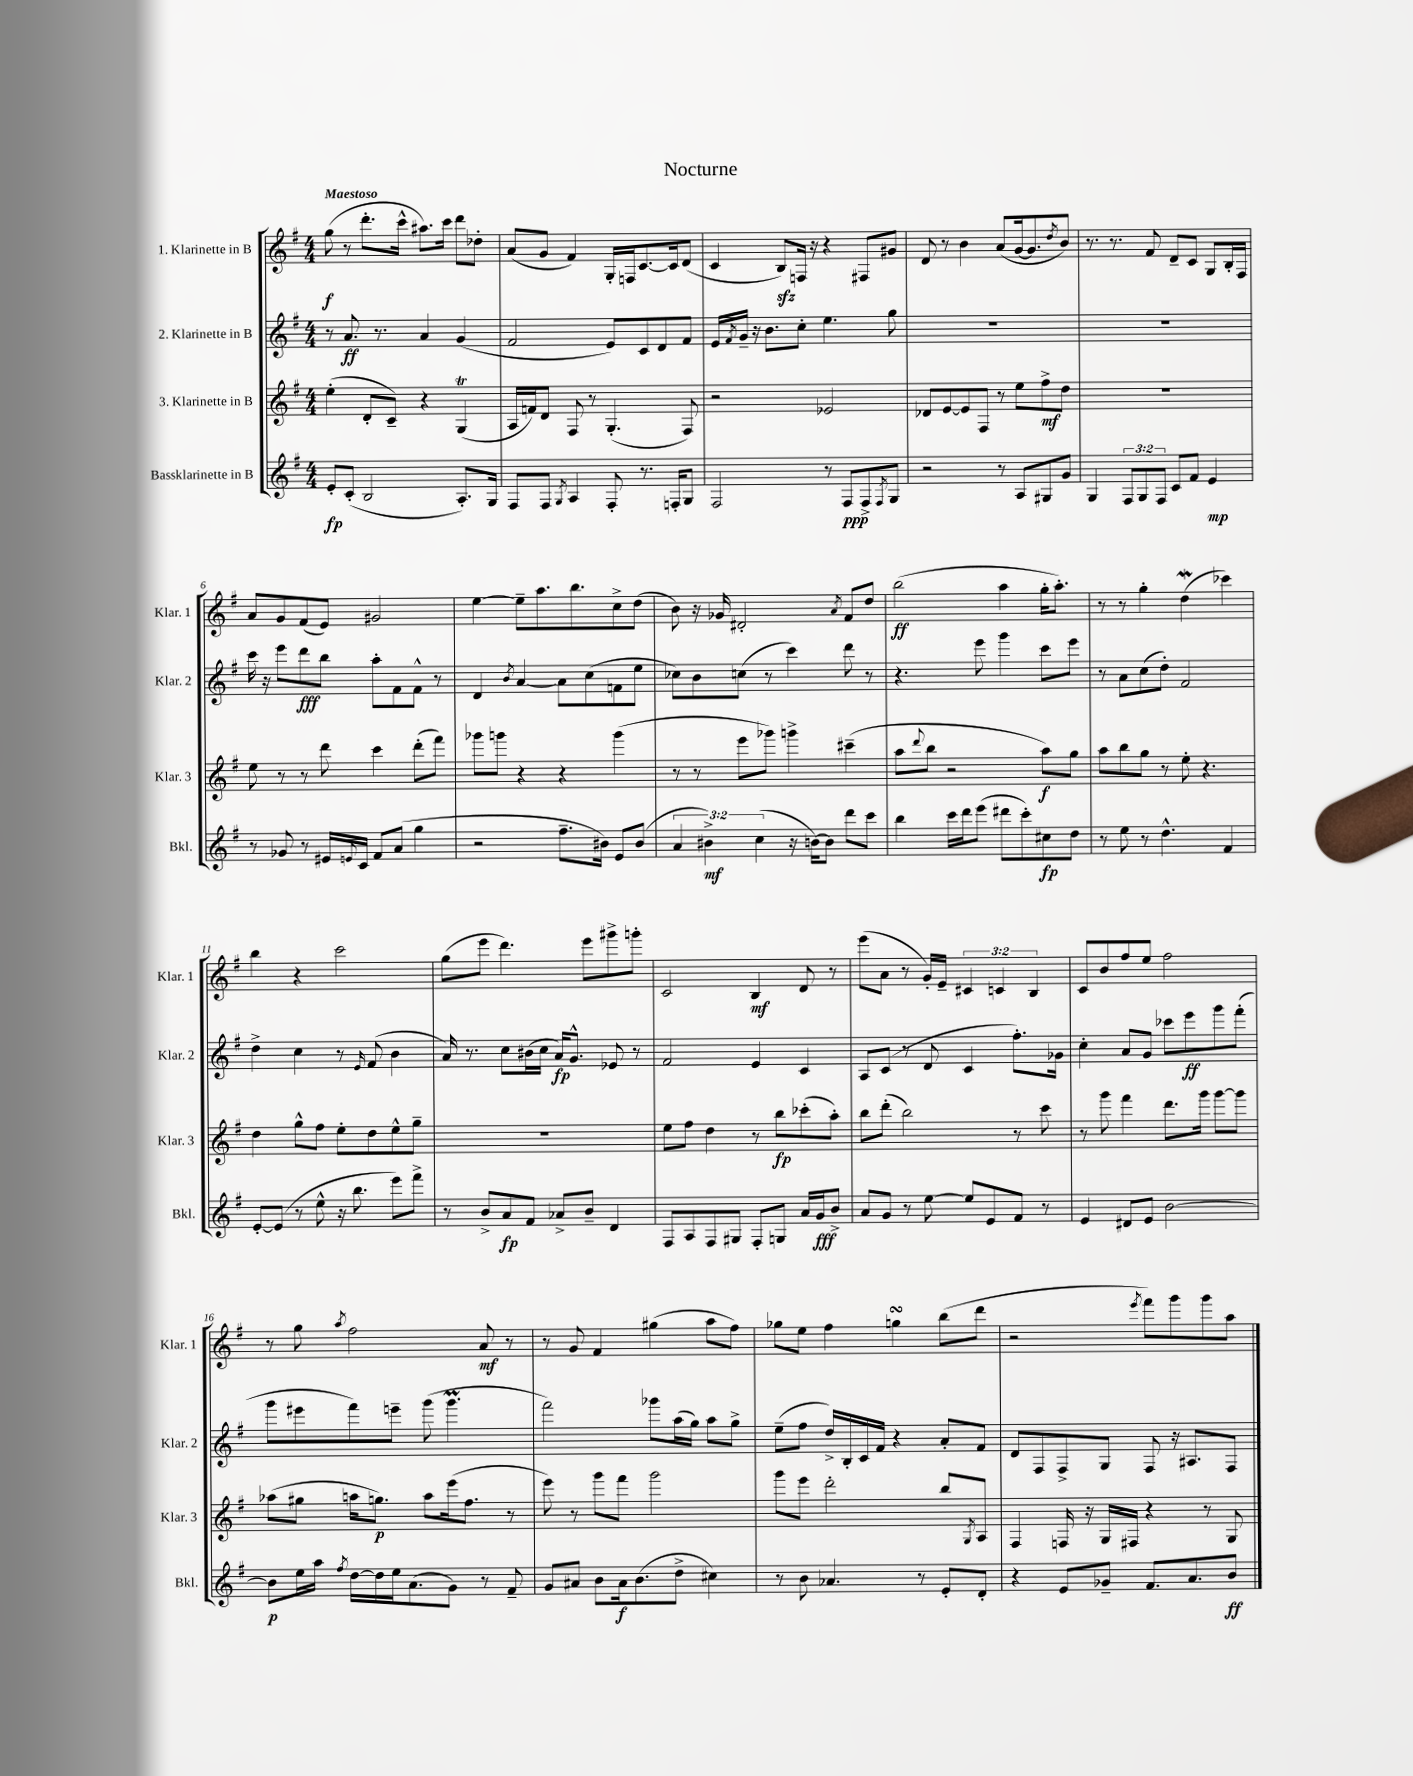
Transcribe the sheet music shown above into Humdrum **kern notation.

**kern	**kern	**kern	**kern
*staff4	*staff3	*staff2	*staff1
*clefG2	*clefG2	*clefG2	*clefG2
*k[f#]	*k[f#]	*k[f#]	*k[f#]
*M4/4	*M4/4	*M4/4	*M4/4
8e'	(4ee'	8r	(8gg
(8c'	.	8.a	8r
2B	8d'	.	8.ddd'
.	.	8.r	.
.	8c~)	.	.
.	.	.	16ccc^^
.	4r	4a	8.aa#)
.	.	.	16ccc
8.A')	(4G	(4g	8ddd
.	.	.	8dd-'
16G	.	.	.
=	=	=	=
8F#	16A	2f#	(8a
.	16f)	.	.
8F#	8d	.	8g
8qG	.	.	.
4A	8F#	.	4f#)
.	8r	.	.
8F#'	(4.G'	8e)	16G'
.	.	.	16F
8.r	.	8c	[8.c
.	.	8d	.
16F'	.	.	16c]
8G	8F#)	8f#	(8d
=	=	=	=
2F#	2r	16e	4c
.	.	8qf#	.
.	.	16g~	.
.	.	16r	.
.	.	8.b	.
.	.	.	8B)
.	.	8cc'	16F
.	.	.	16r
8r	2e-	4.ee	4r
8F#	.	.	.
8F#^	.	.	8F#
8qF#	.	.	.
8G	.	8gg	8g#
=	=	=	=
2r	8d-	1r	8d
.	[8e	.	8r
.	8e]	.	4b
.	8F#	.	.
8r	8r	.	(8a
8A	8ee	.	[16g
.	.	.	8.g]
8G#	8ff#^	.	.
.	.	.	8qdd
8g	8dd	.	8b)
=	=	=	=
4G	1r	1r	8.r
.	.	.	8.r
12F#	.	.	.
12G	.	.	.
.	.	.	8f#
12F#	.	.	.
8c	.	.	8d~
8f#	.	.	8c
4e	.	.	8G
.	.	.	16B'
.	.	.	16F#
=	=	=	=
8r	8ee	16ccc	8a
.	.	16r	.
8g-	8r	8eee	8g
8r	8r	8ddd	(8f#
16e#	8ddd	8bb	8e)
8qqe	.	.	.
16c	.	.	.
8f#	4ccc	8aa'	2g#
(8a	.	8f#	.
4gg	(8ddd'	8f#^^	.
.	8fff#)	8r	.
=	=	=	=
2r	8ggg-	4d	[4ee
.	8ggg	.	.
.	.	8qb	.
.	4r	[4a	8ee~]
.	.	.	8.aa
8.ff#~	4r	8a]	.
.	.	.	8.bb
.	.	(8cc	.
16b#)	.	.	.
8e	(4ggg	8f	8cc^
(8b#	.	8ee	(8dd
=	=	=	=
6a	8r	8cc-)	8b)
.	8r	8b	16r
6b#^)	.	.	.
.	.	.	16g-
.	8eee	(8cc	2d#'
(6cc	.	.	.
.	8ggg-)	8r	.
16r	4ggg^	4ccc)	.
[16b)	.	.	.
8b]	.	.	.
.	.	.	8qa
8ddd	(4ccc#~	8ddd	8f#
8ccc	.	8r	8dd
=	=	=	=
4bb	8aa	4.r	(2bb
.	8qqddd	.	.
.	8bb	.	.
16ccc	2r	.	.
16ddd	.	.	.
(8eee	.	8eee	.
8ddd#	.	4ggg	4aa
8ccc')	.	.	.
8cc#	8aa)	8ccc	16gg'
.	.	.	8.aa')
8dd	8gg	8eee	.
=	=	=	=
8r	8aa	8r	8r
8ee	8bb	8a	8r
8r	8gg	(8cc	4gg'
4.dd^^	8r	8dd')	.
.	8ee'	2f#	(4dd
.	4.r	.	.
4f#	.	.	4ccc-)
=	=	=	=
[8e'	4dd	4dd^	4bb
(8e]	.	.	.
8r	8gg^^	4cc	4r
8ee^^	8ff#	.	.
16r	8ee'	8r	2ccc
8.bb	.	.	.
.	.	16qqe	.
.	8dd	(8f#	.
8eee)	8ee^^	4b	.
8fff#^	8gg~	.	.
=	=	=	=
8r	1r	16a)	(8gg
.	.	8.r	.
8b^	.	.	8eee
8a	.	8cc	4.ddd)
8f#	.	(16b#	.
.	.	16cc	.
8a-^	.	16a)	.
.	.	8.g^^	.
8b~	.	.	8eee
4d	.	8e-	8ggg#^
.	.	8r	8ggg'
=	=	=	=
8F#	8ee	2f#	2c
8A	8ff#	.	.
8F#	4dd	.	.
8G#	.	.	.
8F#'	8r	4e	4B
8G	8bb	.	.
16a	(8ccc-'	4c	8d
16g	.	.	.
8b^	8aa')	.	8r
=	=	=	=
8a	8bb	8A	(8eee
8g	(8ddd'	(8c	8a
8r	2bb)	8r	8r
[8ee	.	8d	16g')
.	.	.	16e~
8ee]	.	4c	6c#
8e	.	.	.
.	.	.	6c
8f#	8r	8.ff#')	.
.	.	.	6B
8r	8ccc	.	.
.	.	16g-	.
=	=	=	=
4e	8r	4cc'	8c
.	8ggg	.	8b
8d#	4fff#	8a	8ff#
8e	.	8g	8ee
[2b	8.ddd	8ccc-	2ff#
.	.	8eee	.
.	16ggg	.	.
.	[8ggg	8ggg	.
.	8ggg]	(8fff#'	.
=	=	=	=
8b]	(8aa-	8ggg	8r
16ee	8gg#	8eee#	8gg
16aa	.	.	.
8qff#	.	.	8qaa
[16dd	16aa	8fff#)	2ff#
16dd]	8.gg)	.	.
16ee	.	8eee~	.
(8.a	.	.	.
.	8aa	(8ggg	.
8g)	(16eee	4.ggg	.
.	8.ff#	.	.
8r	.	.	8a
8f#~	8r	.	8r
=	=	=	=
8g	8eee)	2fff#)	8r
8a#	8r	.	8g
8b	8ggg	.	4f#
16a#	8fff#	.	.
(8.b	.	.	.
.	2ggg	8ggg-	(4gg#
8dd^	.	(16aa	.
.	.	16gg)	.
4cc#)	.	8aa	8aa
.	.	8gg^	8ff#)
=	=	=	=
8r	8ggg	(8ee~	8gg-
8b	8eee	8ff#	8ee
4.a-	2ddd'	16dd^)	4ff#
.	.	16B'	.
.	.	16c	.
.	.	16f#	.
.	.	4r	4gg
8r	.	.	.
8e'	8bb	8a'	(8bb
.	8qG	.	.
8d'	8A	8f#	8ddd
=	=	=	=
4r	4F#	8d	2r
.	.	8F#	.
8e	16F	8F#^	.
.	16r	.	.
8g-~	16G	8G	.
.	16F#	.	.
.	.	.	8qeee
8.f#	4r	8F#	8fff#)
.	.	16r	8ggg
8.a	.	8.A#	.
.	8r	.	8ggg
8b	8G	8F#	8aa
==	==	==	==
*-	*-	*-	*-
